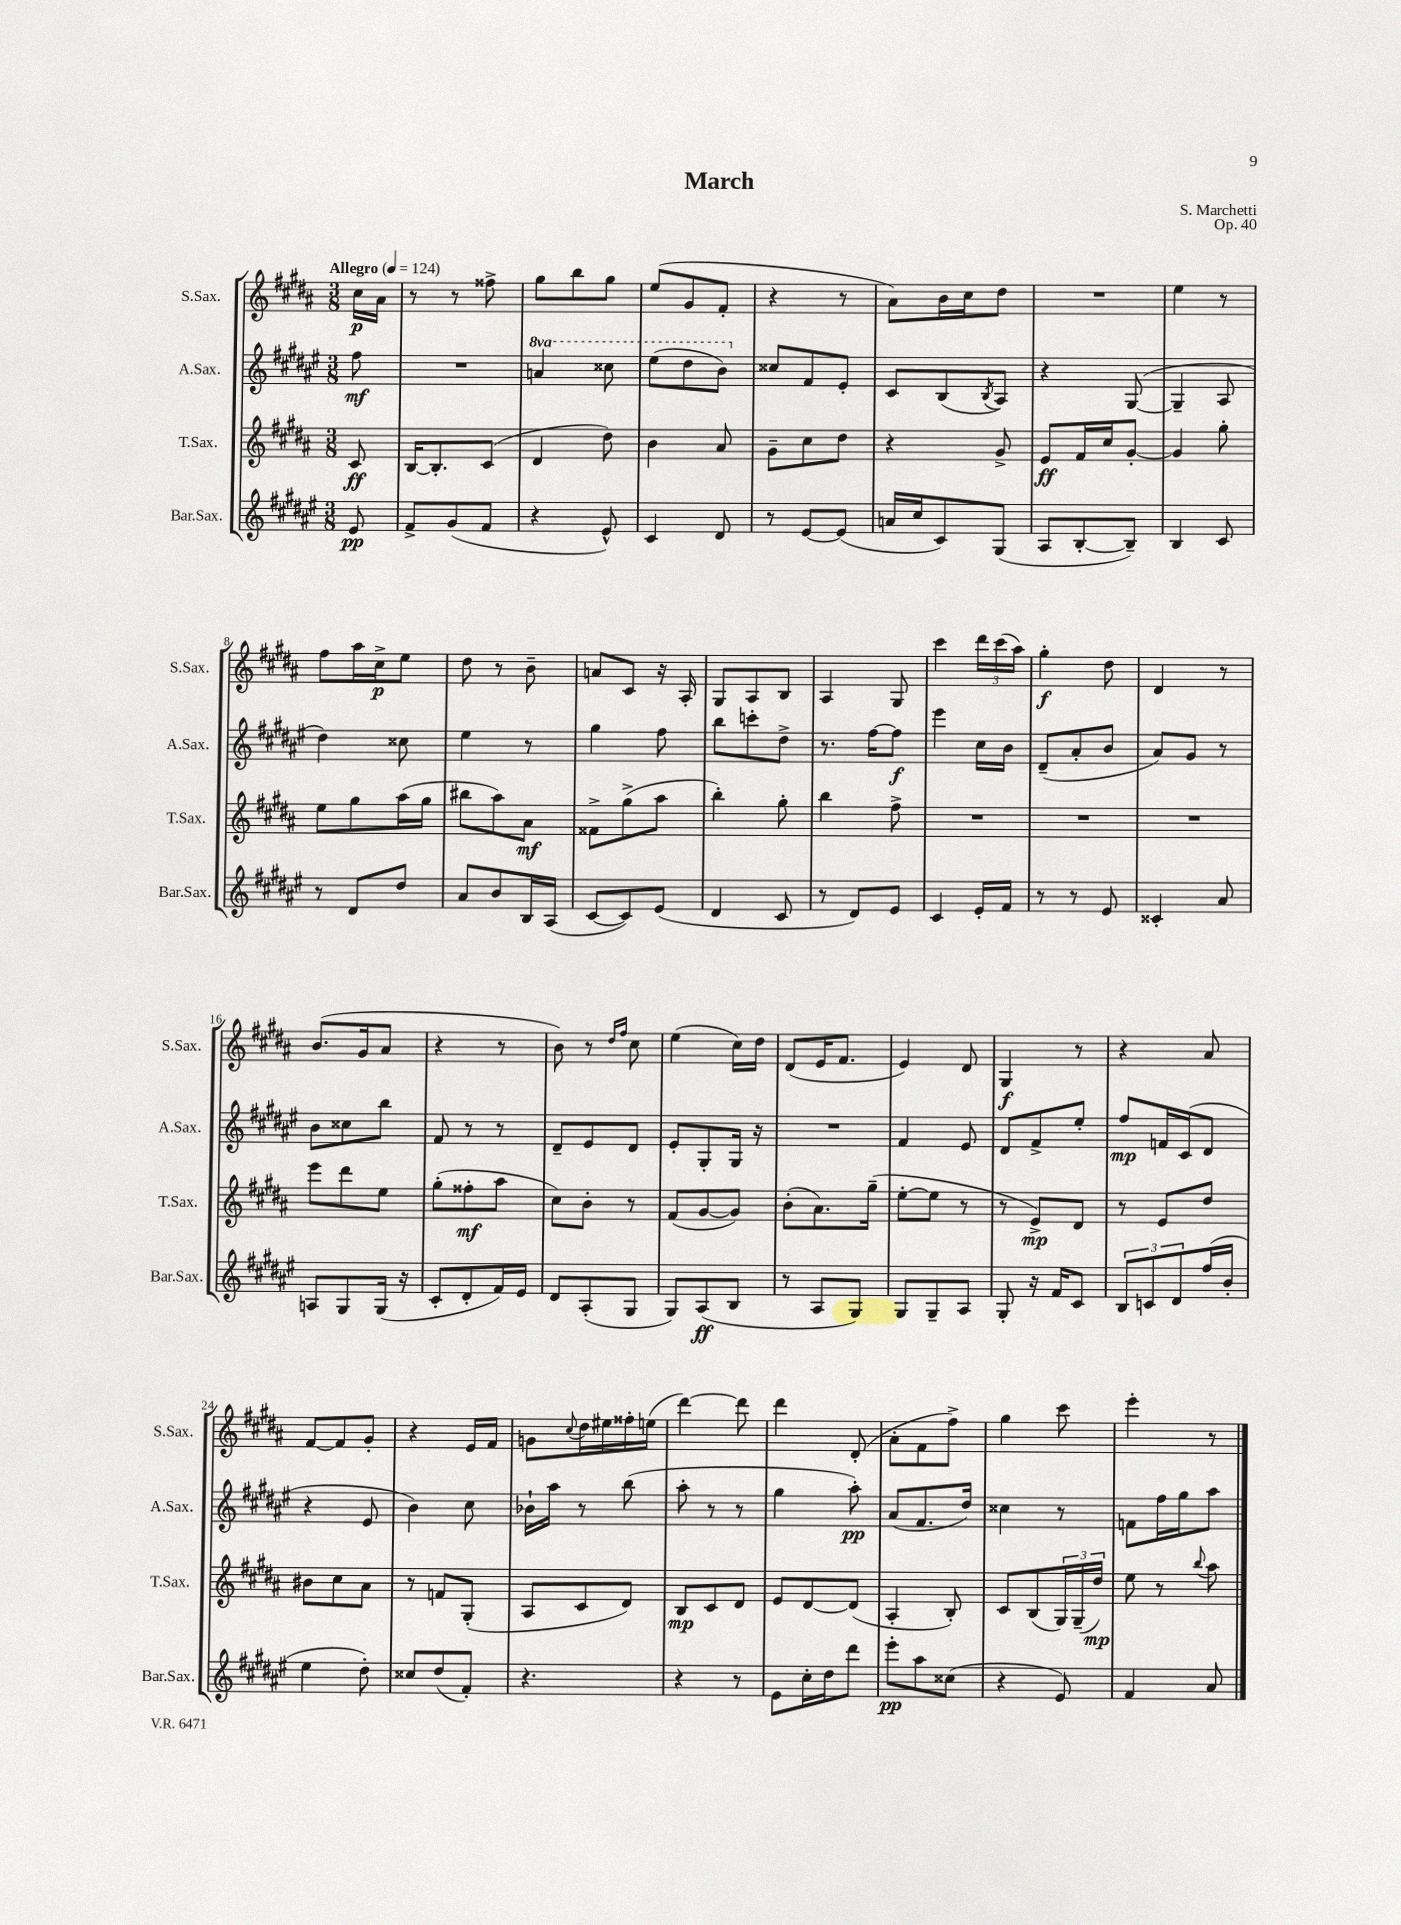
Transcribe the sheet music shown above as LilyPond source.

\header { title = "March" composer = "S. Marchetti" opus = "Op. 40" }
<<
\new StaffGroup <<
\new Staff = "s0" \with { instrumentName = "S.Sax." shortInstrumentName = "S.Sax." } {
    \clef treble \key b \major \numericTimeSignature \time 3/8 \partial 8 \tempo "Allegro" 4 = 124
    cis''16\p ais'16 |
    r8 r8 fisis''8-> |
    gis''8 b''8 gis''8 |
    e''8( gis'8 fis'8-. |
    r4 r8 |
    ais'8) b'16 cis''16 dis''8 |
    R4. |
    e''4 r8 |
    fis''8 ais''16 cis''16->\p e''8 |
    dis''8 r8 b'8-- |
    a'8 cis'8 r16 ais16-. |
    gis8 ais8 b8 |
    ais4 gis8 |
    cis'''4 \tuplet 3/2 { dis'''16 cis'''16( ais''16) } |
    gis''4-.\f dis''8 |
    dis'4 r8 |
    b'8.( gis'16 ais'8 |
    r4 r8 |
    b'8) r8 \grace { dis''16 fis''16 } cis''8 |
    e''4( cis''16) dis''16 |
    dis'8( e'16 fis'8. |
    e'4) dis'8 |
    gis4\f r8 |
    r4 ais'8 |
    fis'8~ fis'8 gis'8-. |
    r4 e'16 fis'16 |
    g'8 \appoggiatura { cis''8 } dis''16 eis''16 fisis''16-. e''16( |
    dis'''4~) dis'''8 |
    dis'''4 dis'8-.( |
    ais'8-. fis'8 fis''8->) |
    gis''4 cis'''8 |
    e'''4-. r8 \bar "|." |
}
\new Staff = "s1" \with { instrumentName = "A.Sax." shortInstrumentName = "A.Sax." } {
    \clef treble \key fis \major \numericTimeSignature \time 3/8 \set Staff.ottavationMarkups = #ottavation-simple-ordinals \partial 8
    fis''8\mf |
    R4. |
    \ottava #1 a''4 cisis'''8 |
    eis'''8( dis'''8 b''8) \ottava #0 |
    cisis''8 fis'8 eis'8-. |
    cis'8 b8( \acciaccatura { b8 } ais8) |
    r4 gis8~( |
    gis4-- ais8 |
    dis''4) cisis''8 |
    eis''4 r8 |
    gis''4 fis''8 |
    b''8 c'''8-. dis''8-> |
    r8. fis''16~ fis''8\f |
    eis'''4 cis''16 b'16 |
    dis'8--( ais'8-. b'8 |
    ais'8) gis'8 r8 |
    b'8 cisis''8 b''8 |
    fis'8 r8 r8 |
    dis'8-- eis'8 dis'8 |
    eis'8-. gis8-. gis16 r16 |
    R4. |
    fis'4 eis'8 |
    dis'8 fis'8-> eis''8-. |
    fis''8\mp f'16 cis'16( dis'8 |
    r4 eis'8 |
    b'4) cis''8 |
    bes'16-! ais''16 r8 b''8( |
    ais''8-. r8 r8 |
    gis''4 ais''8-.\pp) |
    ais'8( fis'8. dis''16) |
    cisis''4 r8 |
    f'8 fis''16 gis''16 ais''8 \bar "|." |
}
\new Staff = "s2" \with { instrumentName = "T.Sax." shortInstrumentName = "T.Sax." } {
    \clef treble \key b \major \numericTimeSignature \time 3/8 \partial 8
    cis'8\ff |
    b16~ b8.-. cis'8( |
    dis'4 dis''8) |
    b'4 ais'8 |
    gis'8-- cis''8 dis''8 |
    r4 gis'8-> |
    e'8\ff fis'16 cis''16 gis'8~-. |
    gis'4 gis''8-. |
    e''8 gis''8 ais''16( gis''16 |
    bis''8 ais''8) ais'8\mf |
    fisis'8-> gis''8->( ais''8 |
    b''4-.) gis''8-. |
    b''4 fis''8-> |
    R4. |
    R4. |
    R4. |
    e'''8 dis'''8 e''8 |
    gis''8-.( fisis''8-.\mf ais''8 |
    cis''8) b'8-. r8 |
    fis'8( gis'8~ gis'8) |
    b'8-.( ais'8.) gis''16--( |
    e''8~-. e''8 r8 |
    r8 e'8->\mp) dis'8 |
    r8 e'8 dis''8 |
    bis'8 cis''8 ais'8 |
    r8 f'8 gis8-.( |
    ais8 cis'8 dis'8) |
    b8\mp cis'8 dis'8 |
    e'8 dis'8~ dis'8( |
    ais4-. b8-.) |
    cis'8 b8( \tuplet 3/2 { gis16) gis16--( dis''16\mp) } |
    e''8 r8 \appoggiatura { b''8 } ais''8 \bar "|." |
}
\new Staff = "s3" \with { instrumentName = "Bar.Sax." shortInstrumentName = "Bar.Sax." } {
    \clef treble \key fis \major \numericTimeSignature \time 3/8 \partial 8
    eis'8\pp |
    fis'8-> gis'8( fis'8 |
    r4 eis'8-^) |
    cis'4 dis'8 |
    r8 eis'8~ eis'8( |
    a'16 cis''16 cis'8) gis8( |
    ais8 b8~-. b8--) |
    b4 cis'8 |
    r8 dis'8 dis''8 |
    ais'8 b'8 b16 ais16( |
    cis'8~ cis'8) eis'8( |
    dis'4 cis'8 |
    r8 dis'8) eis'8 |
    cis'4 eis'16-. fis'16 |
    r8 r8 eis'8 |
    cisis'4-. ais'8 |
    a8 gis8 gis16( r16 |
    cis'8-. dis'8-. fis'16) eis'16 |
    dis'8 ais8-.( gis8 |
    gis8) ais8\ff( b8 |
    r8 ais8 gis8) |
    gis8 gis8-- ais8 |
    gis8-. r16 fis'16 cis'8 |
    \tuplet 3/2 { b8 c'8 dis'8 } fis''16( b'16-. |
    eis''4 dis''8-.) |
    cisis''8 dis''8( fis'8-.) |
    r4. |
    r4 r8 |
    eis'8 cis''16-. dis''16 dis'''8 |
    eis'''8-.\pp ais''8 cisis''8( |
    r4 eis'8) |
    fis'4 ais'8 \bar "|." |
}
>>
>>
